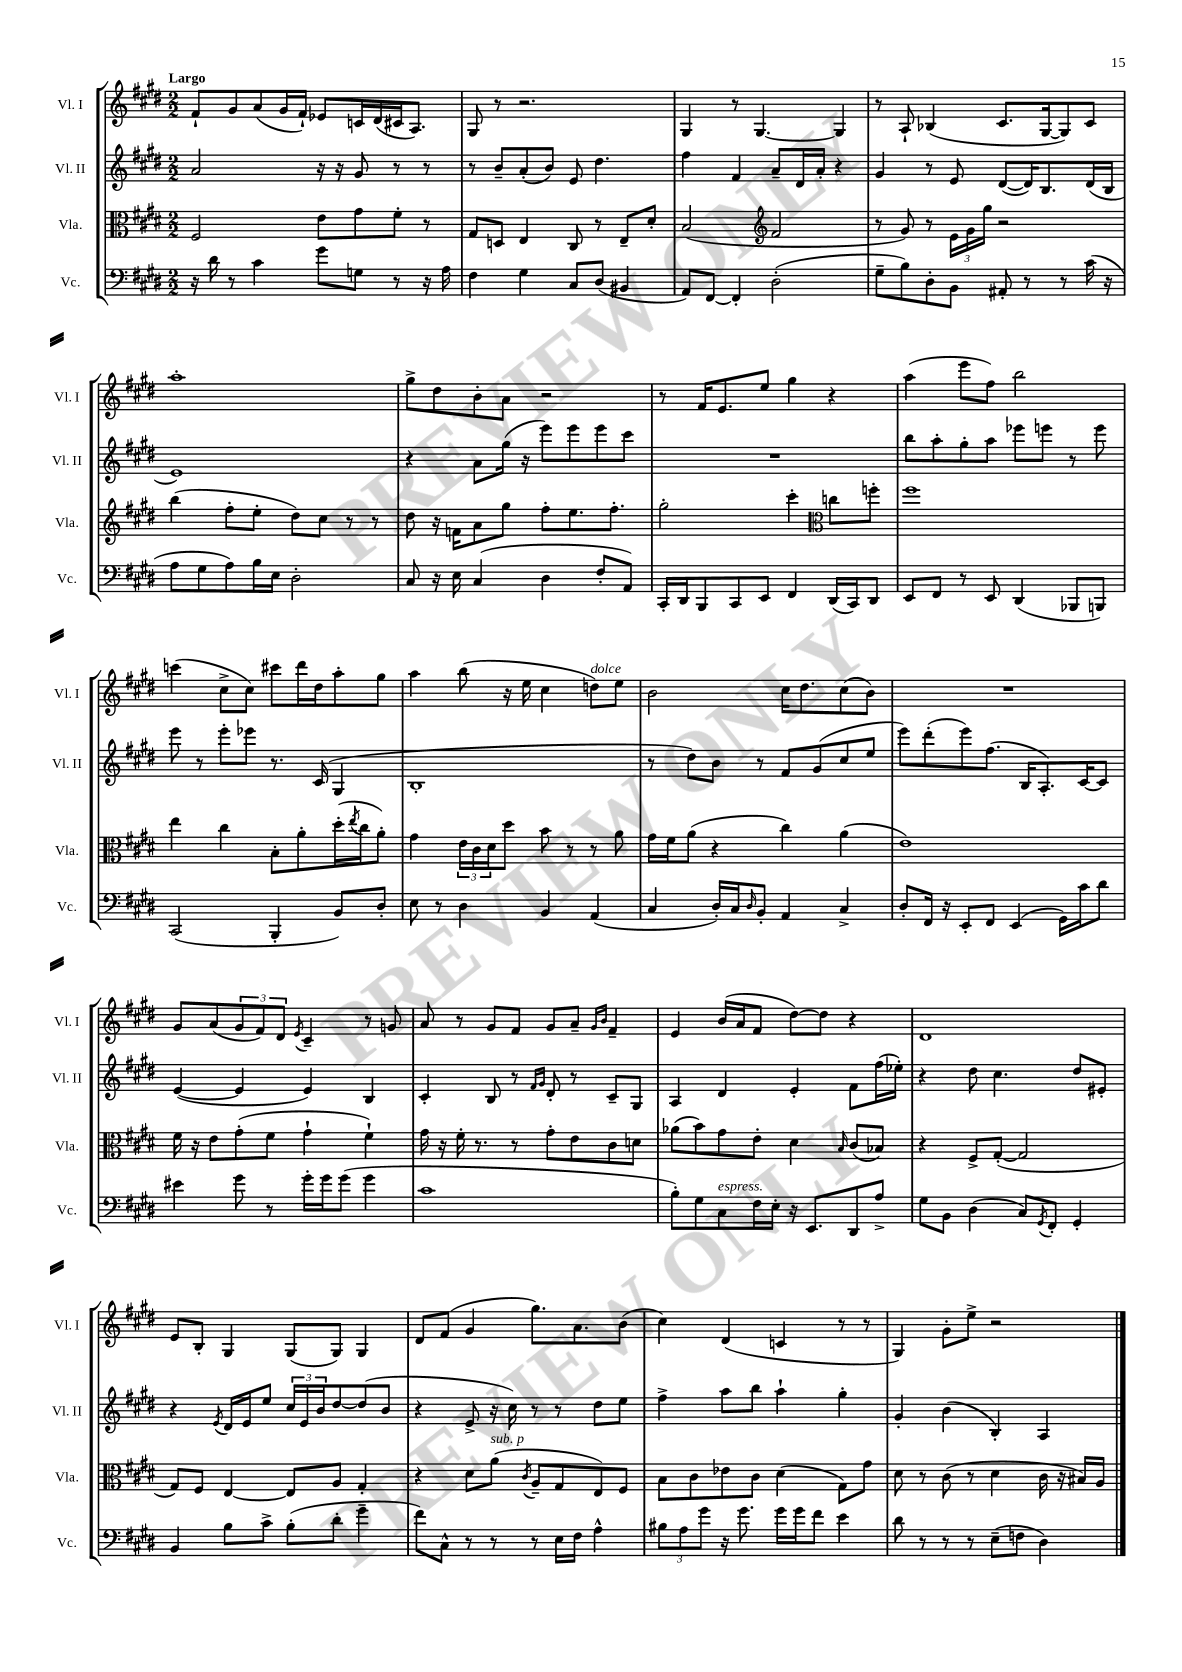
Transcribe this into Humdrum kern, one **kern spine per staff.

**kern	**kern	**kern	**kern
*part4	*part3	*part2	*part1
*staff4	*staff3	*staff2	*staff1
*I"Vc.	*I"Vla.	*I"Vl. II	*I"Vl. I
*I'Vc.	*I'Vla.	*I'Vl. II	*I'Vl. I
*clefF4	*clefC3	*clefG2	*clefG2
*k[f#c#g#d#]	*k[f#c#g#d#]	*k[f#c#g#d#]	*k[f#c#g#d#]
*M2/2	*M2/2	*M2/2	*M2/2
=1	=1	=1	=1
!	!	!	!LO:TX:a:B:t=Largo
16r	2F#/	2a/	8f#`/L
16d#\	.	.	.
8r	.	.	8g#/
4c#\	.	.	(8a/
.	.	.	16g#/L
.	.	.	16f#`/JJ)
8g#\L	8e\L	16r	8e-X/L
.	.	16r	.
8Gn\J	8g#\	8g#/	16cn/L
.	.	.	(16d#/
8r	8f#'\J	8r	16c#X/J
.	.	.	8.A/J)
16r	8r	8r	.
16A\	.	.	.
=2	=2	=2	=2
4F#\	8G#/L	8r	8G#/
.	8Dn/J	8b~/L	8r
4G#\	4E/	(8a'/	2.r
.	.	8b/J)	.
8C#/L	8C#/	8e/	.
(8D#/J	8r	4.dd#\	.
4BB#X/	8E~/L	.	.
.	8d#'/J	.	.
=3	=3	=3	=3
8AA/L)	(2B/	4ff#\	4G#/
[8FF#/J	.	.	.
4FF#'/]	.	4f#/	8r
.	.	.	[4.G#/
*	*clefG2	*	*
(2D#'\	2f#/	8a~/L	.
.	.	16d#/L	.
.	.	16a'/JJ	.
.	.	4r	4G#/]
=4	=4	=4	=4
8G#~\L	8r	4g#/	8r
8B\)	8g#/)	.	8A`/
8D#'\	8r	8r	(4B-X/
8BB\J	24e\LL	8e/	.
.	24g#\	.	.
.	24gg#\JJ	.	.
8AA#X'/	2r	([8d#/L	8.c#/L
8r	.	16d#/K])	.
.	.	8.B/	[16G#/k
8r	.	.	8G#/])
(16c#\	.	(16d#/L	8c#/J
16r	.	16B/JJ	.
!!LO:LB:g=z
=5	=5	=5	=5
8A\L	(4bb\	1e)	1aa'
8G#\	.	.	.
8A\)	8ff#'\L	.	.
16B\L	8ee'\J	.	.
16E\JJ	.	.	.
2D#'\	8dd#\L)	.	.
.	8cc#\J	.	.
.	8r	.	.
.	8r	.	.
=6	=6	=6	=6
8C#/	8dd#\	4r	8gg#^\L
16r	16r	.	8dd#\
16E\	16fn\KL	.	.
(4C#/	8a\	8a\L	8b'\
.	8gg#\J	(16gg#\Jk	8a\J
.	.	16r	.
4D#\	8ff#'\L	8eee\L)	2r
.	8.ee\	8eee\	.
8F#'/L	.	8eee\	.
.	8.ff#'\J	.	.
8AA/J)	.	8ccc#\J	.
=7	=7	=7	=7
16CC#'/LL	2gg#'\	1r	8r
16DD#/J	.	.	.
8BBB/	.	.	16f#/KL
.	.	.	8.e/
8CC#/	.	.	.
8EE/J	.	.	8ee/J
4FF#/	4ccc#'\	.	4gg#\
*	*clefC3	*	*
(16DD#/LL	8ccn\L	.	4r
16CC#/J)	.	.	.
8DD#/J	8ffn'\J	.	.
=8	=8	=8	=8
8EE/L	1ff#	8bb\L	(4aa\
8FF#/J	.	8aa'\	.
8r	.	8gg#'\	8eee\L
8EE/	.	8aa\J	8ff#\J)
(4DD#/	.	8eee-X\L	2bb\
.	.	8eeen\J	.
8BBB-X/L	.	8r	.
8BBBn/J)	.	8eee\	.
!!LO:LB:g=z
=9	=9	=9	=9
(2CC#/	4ee\	8eee\	(4cccn\
.	.	8r	.
.	4cc#\	8eee'\L	8cc#^\L
.	.	8eee-X\J	8cc#\J)
4BBB'/	8B'\L	8.r	8ccc#X\L
.	8a'\	.	16ddd#\L
.	.	(16c#/	16dd#\J
8BB/L)	(16dd#'\L	4G#/	8aa'\
.	8qee/	.	.
.	16cc#\J	.	.
8D#'/J	8a'\J)	.	8gg#\J
=10	=10	=10	=10
8E\	4g#\	1B'	4aa\
8r	.	.	.
4D#\	24e\LL	.	(8bb\
.	24c#\	.	.
.	24d#\J	.	.
.	8dd#\J	.	16r
.	.	.	16ee\
4BB/	8b\	.	4cc#\
.	8r	.	.
!	!	!	!LO:TX:a:i:t=dolce
(4AA/	8r	.	8ddn\L)
.	8a\	.	8ee\J
=11	=11	=11	=11
4C#/	16g#\LL	8r	2b\
.	16f#\J	.	.
.	(8a\J	8dd#\L)	.
16D#'/LL)	4r	8b\J	.
16C#/J	.	.	.
16qqD#/	.	.	.
8BB'/J	.	8r	.
4AA/	4cc#\)	8f#/L	16cc#\KL
.	.	.	8.dd#\
.	.	(8g#/	.
4C#^/	(4a\	8cc#/	(8cc#\
.	.	8ee/J	8b\J)
=12	=12	=12	=12
8D#'/L	1e)	8eee\L)	1r
16FF#/Jk	.	(8ddd#'\	.
16r	.	.	.
8EE'/L	.	8eee\)	.
8FF#/J	.	(8.ff#\J	.
(4EE/	.	.	.
.	.	16B/KL	.
.	.	8.A'/)	.
16GG#\LL)	.	.	.
16c#\J	.	[16c#/K	.
8d#\J	.	8c#/J]	.
!!LO:LB:g=z
=13	=13	=13	=13
4e#X\	16f#\	([4e/	8g#/L
.	16r	.	.
.	8e\L	.	(8a/
8g#\	(8g#'\	4e/]	12g#/
.	.	.	12f#/)
8r	8f#\J	.	.
.	.	.	12d#/J
.	.	.	8qe/
16g#'\LL	4g#`\	4e/)	4c#~/
16g#\J	.	.	.
(8g#\J	.	.	.
4g#\	4f#`\)	4B/	8r
.	.	.	8gn/
=14	=14	=14	=14
1c#	16g#\	4c#'/	8a/
.	16r	.	.
.	16f#'\	.	8r
.	8.r	.	.
.	.	8B/	8g#/L
.	8r	8r	8f#/J
.	.	16qqf#/LL	.
.	.	16qqg#/JJ	.
.	8g#'\L	8d#'/	8g#/L
.	8e\	8r	8a~/J
.	.	.	16qqg#/LL
.	.	.	16qqb/JJ
.	8c#\	8c#~/L	4f#~/
.	8dn\J	8G#/J	.
=15	=15	=15	=15
8B'\L)	(8a-X\L	4A/	4e/
8G#\	8b\)	.	.
!LO:TX:a:i:t=espress.	!	!	!
8C#\	8g#\	4d#/	(16b/LL
.	.	.	16a/J
16F#\L	8e'\J	.	8f#/J
16E'\JJ	.	.	.
16r	4d#\	4e'/	[8dd#\L)
8.EE/L	.	.	.
.	.	.	8dd#\J]
.	16qqB/	.	.
8DD#/	(8c#/L	8f#\L	4r
8A^/J	8B-X/J)	(16ff#\L	.
.	.	16ee-X'\JJ)	.
=16	=16	=16	=16
8G#\L	4r	4r	1d#
8BB\J	.	.	.
(4D#\	8F#^/L	8dd#\	.
.	([8G#'/J	4.cc#\	.
8C#/L)	2G#/]	.	.
8qGG#/	.	.	.
8FF#'/J	.	.	.
4GG#'/	.	8dd#/L	.
.	.	8e#X'/J	.
!!LO:LB:g=z
=17	=17	=17	=17
4BB/	8G#/L)	4r	8e/L
.	8F#/J	.	8B'/J
.	.	8qe/	.
8B\L	[4E/	16d#/LL	4G#/
.	.	16e/J	.
8c#^\J	.	8ee/J	.
(8B'\L	8E/L]	24cc#/LL	(8G#/L
.	.	24e/	.
.	.	24b/J	.
8d#'\J	8A/J	[8dd#/	8G#/J)
4g#~\	4G#'/	(8dd#/]	4G#/
.	.	8b/J	.
=18	=18	=18	=18
8f#\L)	4r	4r	8d#/L
8C#^^\J	.	.	(8f#/J
8r	8d#\L	8e^/	4g#/
!	!LO:TX:a:i:t=sub. p	!	!
8r	(8a\J	16r	.
.	.	16cc#\)	.
.	8qc#/	.	.
8r	8A~/L	8r	8.gg#\L)
16E\LL	8G#/	8r	.
16F#\JJ	.	.	8.a\
4A^^\	8E/)	8dd#\L	.
.	8F#/J	8ee\J	(8b\J
=19	=19	=19	=19
12B#X\L	8B\L	4ff#^\	4cc#\)
12A\	.	.	.
.	8c#\	.	.
12g#\J	.	.	.
16r	8e-X\	8aa\L	(4d#/
8.g#\	.	.	.
.	8c#\J	8bb\J	.
16g#\LL	(4d#\	4aa`\	4cn/
16g#\J	.	.	.
8f#\J	.	.	.
4e\	8G#\L)	4gg#'\	8r
.	8g#\J	.	8r
=20	=20	=20	=20
8d#\	8d#\	4g#'/	4G#/)
8r	8r	.	.
8r	(8c#\	(4b\	8g#'\L
8r	8r	.	8ee^\J
(8E~\L	4d#\	4B'/)	2r
8Fn\J	.	.	.
4D#\)	16c#\	4A/	.
.	16r	.	.
.	16B#X/LL)	.	.
.	16A/JJ	.	.
==	==	==	==
*-	*-	*-	*-
